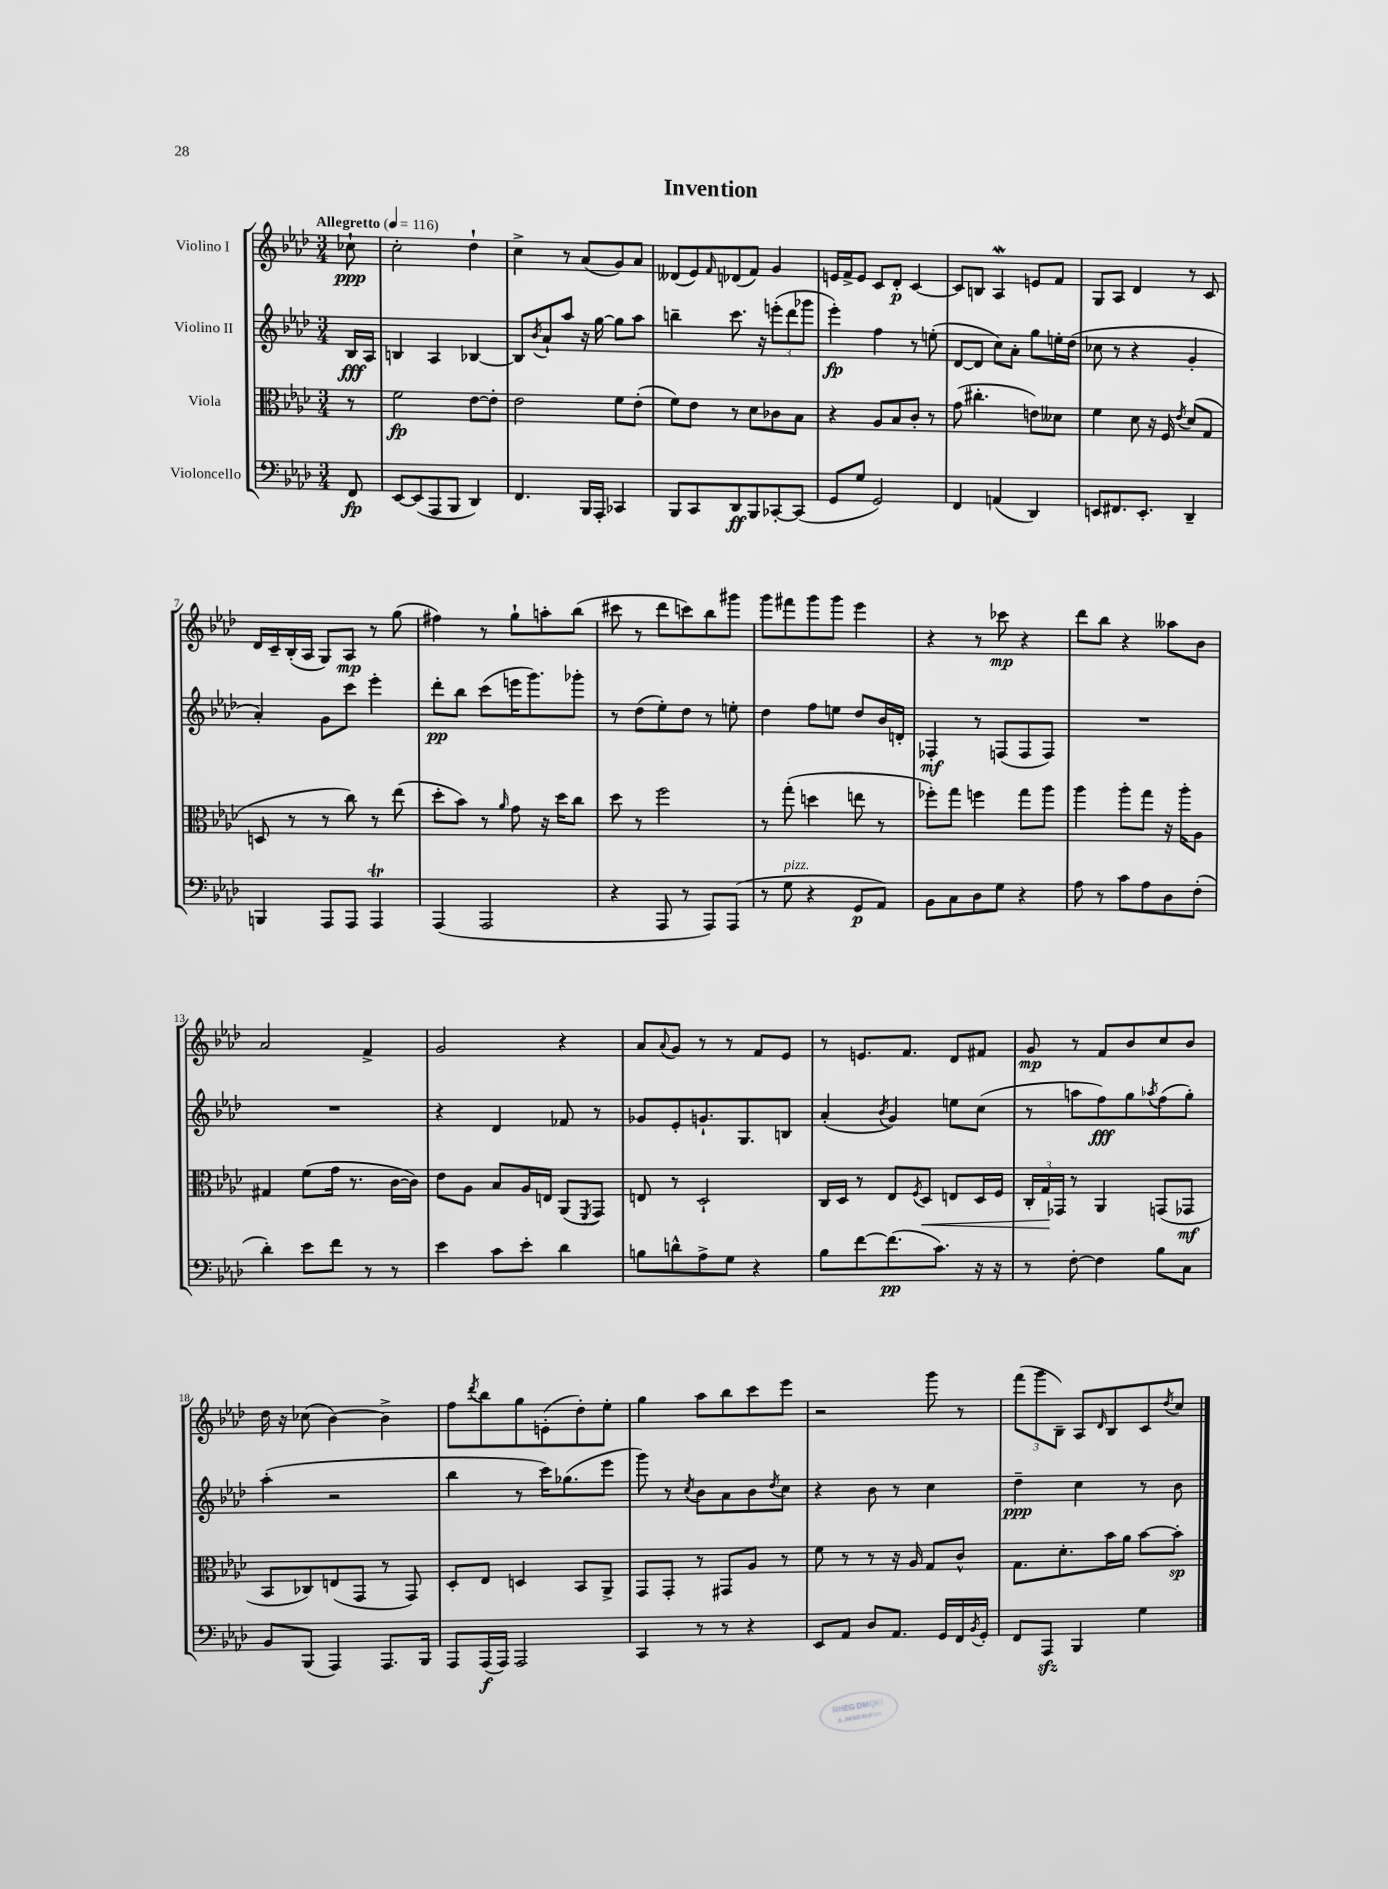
\header { title = "Invention" }
<<
\new StaffGroup <<
\new Staff = "s0" \with { instrumentName = "Violino I" } {
    \clef treble \key aes \major \numericTimeSignature \time 3/4 \partial 8 \tempo "Allegretto" 4 = 116
    ces''8-!\ppp |
    c''2-. des''4-! |
    c''4-> r8 aes'8( g'8) aes'8 |
    deses'8( ees'8) \grace { f'16 } des'8( f'8) g'4 |
    e'16 f'16-> e'8 c'8 des'8-.\p c'4~ |
    c'8 b8 aes4\mordent e'8 f'8 |
    g8 aes8 des'4 r8 c'8 |
    des'16 c'16-- bes16-.( aes16 g8) aes8\mp r8 g''8( |
    fis''4) r8 g''8-! a''8-. bes''8( |
    cis'''8 r8 des'''8 c'''8) bes''8 gis'''8 |
    g'''8 fis'''8 g'''8 g'''8 ees'''4 |
    r4 r8 ces'''8\mp r4 |
    des'''8 bes''8 r4 aeses''8 bes'8 |
    aes'2 f'4-> |
    g'2 r4 |
    aes'8 \appoggiatura { aes'8 } g'8 r8 r8 f'8 ees'8 |
    r8 e'8. f'8. des'8 fis'8 |
    g'8\mp r8 f'8 bes'8 c''8 bes'8 |
    des''16 r16 ces''8( bes'4~) bes'4-> |
    f''8 \acciaccatura { des'''8 } bes''8 g''8 e'8-.( des''8-.) ees''8-. |
    g''4 aes''8 bes''8 c'''8 ees'''8 |
    r2 g'''8 r8 |
    \tuplet 3/2 { f'''8( g'''8 bes8--) } aes8 \grace { des'16 } bes8 c'8 \acciaccatura { des''8 } c''8 \bar "|." |
}
\new Staff = "s1" \with { instrumentName = "Violino II" } {
    \clef treble \key aes \major \numericTimeSignature \time 3/4 \partial 8
    bes16\fff aes16 |
    b4 aes4 bes4~ |
    bes8 \acciaccatura { bes'8 } aes'8-! aes''8 r16 g''16~ g''8 aes''8 |
    b''4-- c'''8. r16 \tuplet 3/2 { e'''8-.( des'''8 ges'''8 } |
    ees'''4-.\fp) f''4 r8 e''8-.( |
    des'8~ des'8 c''8) aes'8-. g''8 e''16-. des''16( |
    ces''8 r8 r4 g'4-. |
    aes'4-.) g'8 c'''8 ees'''4-. |
    des'''8-.\pp bes''8 c'''8( e'''16 g'''8.) ges'''8-. |
    r8 des''8( ees''8-.) des''8 r8 e''8-. |
    des''4 f''8 e''8 des''8 bes'16 d'16-. |
    fes4-.\mf r8 f8( f8 f8) |
    R2. |
    R2. |
    r4 des'4 fes'8 r8 |
    ges'8 ees'8-. g'8.-! g8. b8 |
    aes'4-.( \acciaccatura { bes'8 } g'4) e''8 c''8( |
    r8 a''8 f''8\fff) g''8 \acciaccatura { aes''8 } f''8( g''8-.) |
    aes''4-.( r2 |
    bes''4 r8 c'''16) ges''8.( ees'''8 |
    g'''8) r8 \acciaccatura { c''8 } bes'8 aes'8 bes'8 \acciaccatura { des''8 } c''8 |
    r4 bes'8 r8 c''4 |
    des''4--\ppp c''4 r8 bes'8 \bar "|." |
}
\new Staff = "s2" \with { instrumentName = "Viola" } {
    \clef alto \key aes \major \numericTimeSignature \time 3/4 \partial 8
    r8 |
    f'2\fp ees'8~ ees'8-. |
    ees'2 f'8 ees'8-.( |
    f'8) ees'8 r8 des'8 ces'8 bes8 |
    r4 aes8 bes8 c'8-. r8 |
    g'8( cis''4.-. e'8) deses'8 |
    f'4 des'8 r16 f16 \acciaccatura { ees'8 } des'8( g8 |
    d8 r8 r8 c''8) r8 ees''8( |
    des''8-. bes'8) r8 \grace { aes'16 } g'8 r16 des''16 c''8 |
    des''8 r8 f''2 |
    r8 g''8-.( d''4 e''8 r8 |
    fes''8-.) g''8 f''4 g''8 aes''8 |
    aes''4 aes''8-. g''8 r16 aes''16-. aes8 |
    gis4 f'8( g'16 r8. c'16~ c'16) |
    ees'8 aes8 bes8 aes16 e16 aes,8( \acciaccatura { f,8 } g,8) |
    e8 r8 des2-! |
    c16 des16 r8 ees8 \acciaccatura { f8 } des8\< e8 des16 f16 |
    \tuplet 3/2 { c16-. g16\! ges,16 } r8 aes,4 g,8( ges,8\mf |
    bes,8 ces8) e8( g,8 r8 g,8) |
    des8-. ees8 d4 bes,8 aes,8-> |
    g,8 g,8-. r8 gis,8 aes8 r8 |
    f'8 r8 r8 r16 aes16 g8 c'8-^ |
    g8. des'8.-. bes'16 aes'16 bes'8~ bes'8-.\sp \bar "|." |
}
\new Staff = "s3" \with { instrumentName = "Violoncello" } {
    \clef bass \key aes \major \numericTimeSignature \time 3/4 \partial 8
    f,8\fp |
    ees,8~ ees,8( aes,,8 bes,,8 des,4) |
    f,4. bes,,16 aes,,16-. ces,4 |
    bes,,8 c,8 des,8\ff bes,,8 ces,8~-. ces,8( |
    g,8 g8 g,2) |
    f,4 a,4( des,4) |
    e,8 fis,8. e,8.-. des,4-- |
    b,,4 aes,,8 aes,,8 aes,,4\trill |
    aes,,4( aes,,2 |
    r4 aes,,8 r8 aes,,8) aes,,8( |
    r8 g8^\markup { \italic "pizz." } r4 g,8\p aes,8) |
    bes,8 c8 des8 g8 r4 |
    aes8 r8 c'8 aes8 des8 f8-.( |
    des'4-.) ees'8 f'8 r8 r8 |
    ees'4 c'8 ees'8-. des'4 |
    b8 d'8-^ aes8-> g8 r4 |
    bes8 f'8~ f'8.\pp( c'8.) r16 r16 |
    r8 f8~-. f4 bes8 c8 |
    bes,8 bes,,8( aes,,4) aes,,8. bes,,16 |
    aes,,8 aes,,16\f( aes,,16) aes,,2 |
    c,4 r8 r8 r4 |
    ees,8 aes,8 des8 aes,8. g,16 f,16 \acciaccatura { bes,8 } g,16-. |
    f,8 aes,,8\sfz bes,,4 g4 \bar "|." |
}
>>
>>
